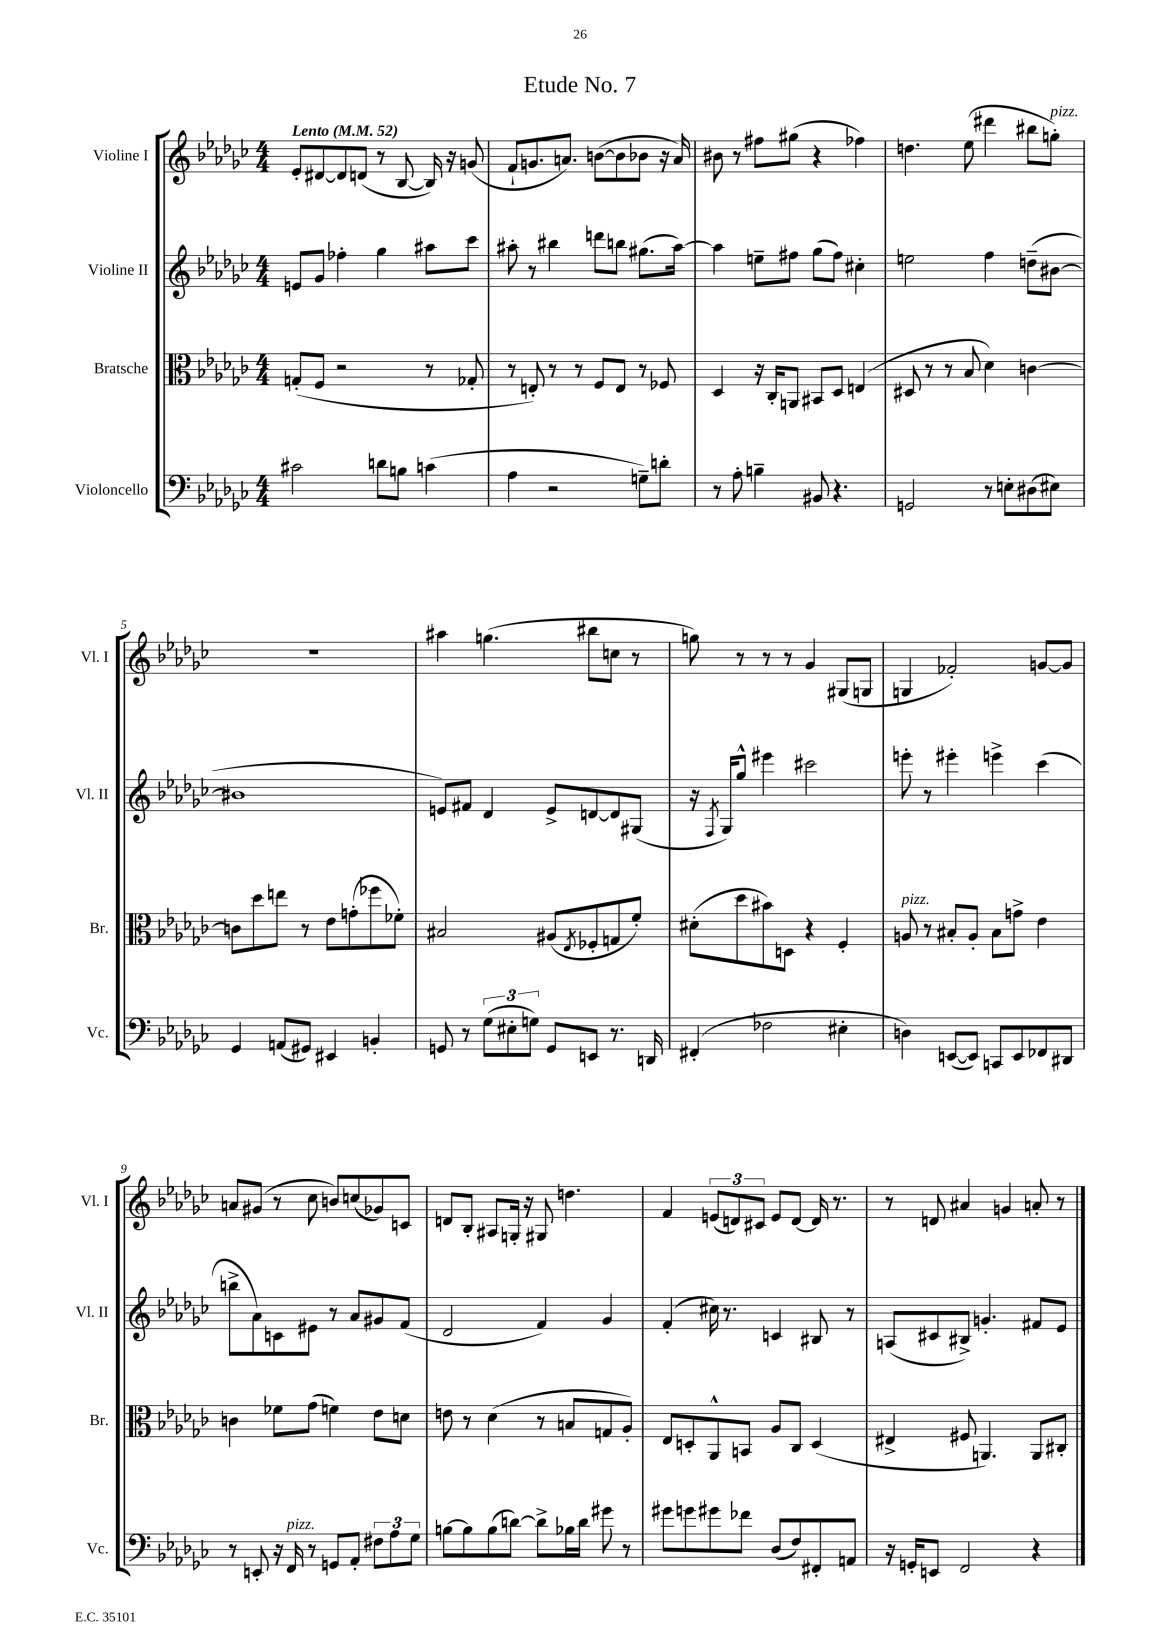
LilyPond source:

\header { title = "Etude No. 7" }
<<
\new StaffGroup <<
\new Staff = "s0" \with { instrumentName = "Violine I" shortInstrumentName = "Vl. I" } {
    \clef treble \key ges \major \numericTimeSignature \time 4/4 \tempo "Lento" 4 = 52
    ees'8-. dis'8~ dis'8 d'8( r8 bes8~ bes16) r16 g'8( |
    f'8-! g'8. a'8.) b'8~( b'8 bes'8 r16 a'16) |
    bis'8 r8 fis''8 gis''8( r4 fes''4) |
    d''4. ees''8( dis'''4 bis''8 g''8-.^\markup { \italic "pizz." }) |
    R1 |
    ais''4 g''4.( bis''8 c''8 r8 |
    g''8) r8 r8 r8 ges'4 gis8( g8 |
    g4 fes'2-.) g'8~ g'8 |
    a'8 gis'8( r8 ces''8 b'8) c''8( ges'8) c'8 |
    d'8 bes8-. ais8 g16-. r16 gis8 d''4. |
    f'4 \tuplet 3/2 { e'8( d'8) cis'8 } e'8 d'8~ d'16 r8. |
    r8 d'8 ais'4 g'4 a'8-. r8 \bar "|." |
}
\new Staff = "s1" \with { instrumentName = "Violine II" shortInstrumentName = "Vl. II" } {
    \clef treble \key ges \major \numericTimeSignature \time 4/4
    e'8 ges'8 fes''4-. ges''4 ais''8 ces'''8 |
    ais''8-. r8 bis''4 d'''8 b''8 gis''8.( ais''16~) |
    ais''4 e''8-- fis''8 ges''8( fis''8) cis''4-. |
    e''2 f''4 d''8--( bis'8~ |
    bis'1 |
    e'8) fis'8 des'4 e'8-> d'8~ d'8 gis8( |
    r16 \acciaccatura { f8 } ges16) ges''8-^ eis'''4 cis'''2 |
    e'''8-. r8 eis'''4-. e'''4-> ces'''4( |
    b''8-> aes'8) c'8 eis'8 r8 aes'8 gis'8 f'8( |
    des'2 f'4) ges'4 |
    f'4-.( cis''16) r8. c'4 bis8 r8 |
    a8( cis'8 bis8->) g'4.-. fis'8 ees'8 \bar "|." |
}
\new Staff = "s2" \with { instrumentName = "Bratsche" shortInstrumentName = "Br." } {
    \clef alto \key ges \major \numericTimeSignature \time 4/4
    g8-.( f8 r2 r8 ges8-. |
    r8 e8-.) r8 r8 f8 e8 r8 fes8 |
    des4 r16 ces16-. a,8 bis,8 des8 e4( |
    dis8 r8 r8 bes8 des'4) c'4~ |
    c'8 des''8 e''8 r8 ees'8 g'8-.( fes''8 fes'8-.) |
    bis2 ais8( \acciaccatura { ees8 } fes8-. g8 f'8-.) |
    dis'8-.( des''8 bis'8) d8 r4 f4-. |
    a8^\markup { \italic "pizz." } r8 bis8-. a8-. bis8 g'8-> ees'4 |
    c'4 fes'8 ges'8( f'4) ees'8 d'8 |
    e'8 r8 des'4( r8 b8 g8 aes8-.) |
    ees8 d8-. aes,8-^ b,8 aes8 ces8 d4( |
    eis4-> fis8 a,4.) a,8 cis8-. \bar "|." |
}
\new Staff = "s3" \with { instrumentName = "Violoncello" shortInstrumentName = "Vc." } {
    \clef bass \key ges \major \numericTimeSignature \time 4/4
    cis'2 d'8 b8 c'4( |
    aes4 r2 g8--) d'8-. |
    r8 aes8-. b4-- bis,8 r4. |
    g,2 r8 e8-. dis8( eis8) |
    ges,4 a,8( gis,8) eis,4 b,4-. |
    g,8 r8 \tuplet 3/2 { ges8( eis8-. g8) } g,8 e,8 r8. d,16 |
    fis,4-.( fes2 eis4-. |
    d4) e,8~( e,8) c,8 e,8 fes,8 dis,8 |
    r8 e,8-. r16 f,16^\markup { \italic "pizz." } r8 g,8 aes,8-. \tuplet 3/2 { fis8 aes8 ges8 } |
    b8~ b8 b8( d'8~) d'8-> bes16 d'16 gis'8 r8 |
    gis'8 g'8 gis'8 fes'8 des8( f8) fis,8-. a,8 |
    r16 g,16-. e,8 f,2 r4 \bar "|." |
}
>>
>>
